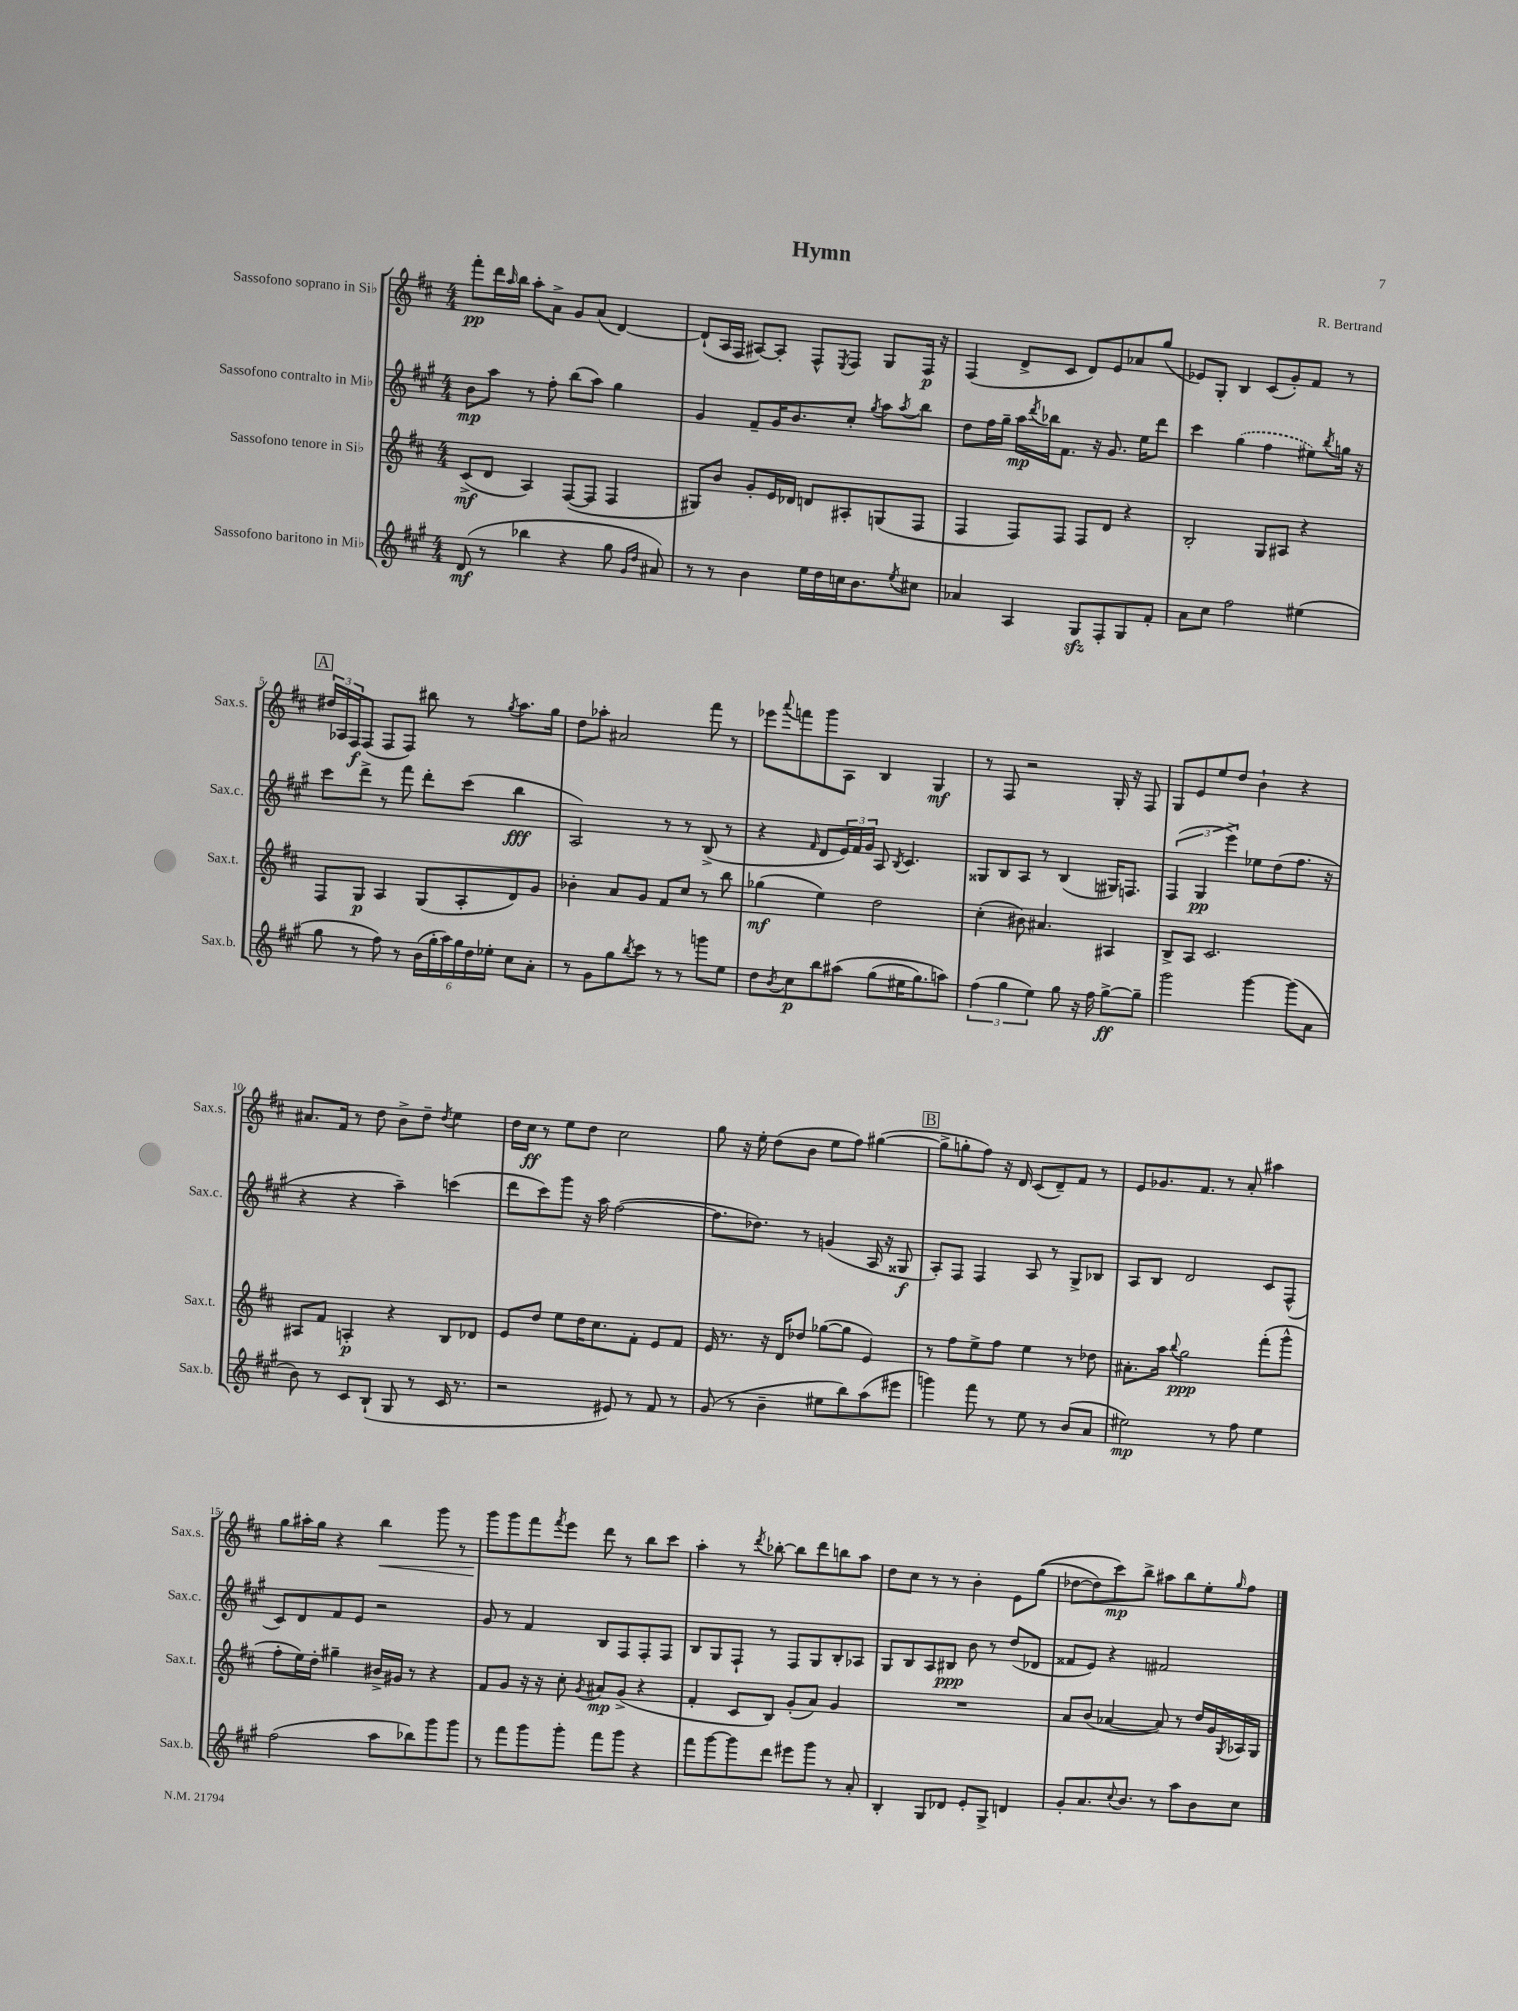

**kern	**kern	**kern	**kern
*staff4	*staff3	*staff2	*staff1
*clefG2	*clefG2	*clefG2	*clefG2
*k[f#c#g#]	*k[f#c#]	*k[f#c#g#]	*k[f#c#]
*M4/4	*M4/4	*M4/4	*M4/4
(8d/	(8c#^/L	8b\L	8fff#'\L
8r	8d/J	8aa\J	16ddd\L
.	.	.	16qqaa/
.	.	.	16bb\JJ
4bb-\	4A/)	8r	8aa'\L
.	.	8ff#'\	8a^\J
4r	([8F#/L	(8bb\L	8g/L
.	8F#/]J	8aa\J)	(8a/J
8gg#\	4F#/	4gg#\	[4d/)
16qqg#/LL	.	.	.
16qqdd/JJ	.	.	.
8a#/)	.	.	.
=	=	=	=
8r	8G#/L)	4g#/	(8d`/]L
8r	8b/J	.	16A/L
.	.	.	16F#/JJ
4b\	8g'/L	8f#~/L	[8A#/L)
.	16e/L	16g#/K	8A#'/]J
.	16d-/JJ	8.b/	.
16ee\LL	8d/L	.	8F#^^/L
16dd\	.	.	.
.	.	.	8qE/
16cc\J	8A#'/	8cc#'/J	8F#/J
8.b\	.	.	.
.	.	8qgg#/	.
.	(8G/	8aa\L	8G/L
8qee/	.	8qaa/	.
8cc#\J	8F#/J	8bb\J	16F#/Jk
.	.	.	16r
=	=	=	=
4a-/	4F#/	8dd\L	(4F#/
.	.	16ff#\L	.
.	.	16gg#~\JJ	.
4A/	8F#/L)	16aa\LL	8d^/L
.	.	8qddd/	.
.	.	16bb-\J	.
.	8F#/J	8.f#\J	8c#/J
8G#/L	8F#/L	.	8d/L)
.	.	16r	.
8F#'/	8d/J	8.g#/	8e/
8G#/	4r	.	8a-/
.	.	16ee\LK	.
8f#'/J	.	8ddd\J	(8gg/J
=	=	=	=
8a\L	2B'/	4ccc#\	8e-/L)
8cc#\J	.	.	8G'/J
2ff#\	.	(4gg#\	4B/
.	8G/L	4ff#\	(8c#/L
.	8A#/J	.	8g'/)
(4ee#\	4r	8ee#\L)	8f#/J
.	.	8qbb/	.
.	.	16gg\Jk	8r
.	.	16r	.
=	=	=	=
8gg#\	8F#/L	8ccc#\L	24dd#/LL
.	.	.	24A-/
.	.	.	24F#/J
8r	8G/J	8ddd^\J	(8F#/J
8ff#\)	4A/	8r	8F#/L
8r	.	8fff#\	8F#/J)
(24b\LL	(8G/L	8ddd'\L	8bb#\
24gg#'\	.	.	.
24aa\)	.	.	.
24gg#\	8A'/	(8ccc#\J	8r
24dd\	.	.	.
24ee-'\JJ	.	.	.
.	.	.	8qgg/
8cc#\L	8d/)	4bb\	8.aa\L
8a'\J	8g/J	.	.
.	.	.	16gg\Jk
=	=	=	=
8r	4b-'\	2A/)	8dd\L
8g#\L	.	.	8aa-'\J
8gg#\	8a/L	.	2a#/
8qbb/	.	.	.
8ccc#\J	8g/J	.	.
8r	8f#/L	8r	.
8r	8cc#/J	8r	.
8ggg\L	8r	(8B^/	8fff#\
8ee\J	8bb\	8r	8r
=	=	=	=
8dd\L	(4gg-\	4r	8eee-\L
8qb/	.	.	8qqaaa/
8cc#\	.	.	8fff\
.	.	16qqf#/	.
8bb\	4ee\)	8d/L	8ggg\
&(8aa#\J	.	24e/L)	8A\J
.	.	24f#/	.
.	.	24g#/JJ	.
(8gg#\L	2dd\	8A/	4B/
.	.	8qB/	.
16ee#\K	.	4.c#/	.
8.gg#\)	.	.	.
.	.	.	4G/
8aa\J&)	.	.	.
=	=	=	=
(6ff#\	(4cc#'\	8G##/L	8r
.	.	8B/	8F#/
6gg#\	.	.	.
.	8b#\)	8A/J	2r
6ee\)	.	.	.
.	4.a#/	8r	.
8gg#\	.	(4B/	.
16r	.	.	.
16ff#\	.	.	.
[8gg#^\L	4A#/	16G#/LK)	16G'/
.	.	8.F/J	16r
8gg#~\]J	.	.	8F#/
=	=	=	=
2ggg#\	8B^/L	(6F#/	8G/L
.	8A/J	.	8e/
.	.	6G#/	.
.	2.c#/	.	8ee/
.	.	6eee^\)	.
.	.	.	8dd/J
[4ggg#\	.	8ee-\L	4b`\
.	.	(8dd\	.
(8ggg#\]L	.	8.ff#\J	4r
8a\J	.	.	.
.	.	16r	.
=	=	=	=
8b\)	8A#/L	4r	8.a#/L
8r	8f#/J	.	.
.	.	.	16f#/Jk
8c#/L	4A'/	4r	8r
(8B`/J	.	.	8dd\
8G#/	4r	4aa~\)	8b^\L
8r	.	.	8dd~\J
.	.	.	8qdd/
16c#/	8B/L	(4ccc\	4ee\
8.r	.	.	.
.	8d-/J	.	.
=	=	=	=
2r	8e/L	8ddd\L	16dd\LL
.	.	.	16cc#\JJ
.	8dd/J	8ccc#\)	8r
.	8ee\L	8ggg#\J	8ee\L
.	16dd\K	16r	8dd\J
.	8.cc#\	16aa\	.
8e#/)	.	([2ff#\	2cc#\
8r	8f#'\J	.	.
8f#/	8e/L	.	.
8r	8f#/J	.	.
=	=	=	=
(8g#/	16e/	8.ff#\]L	8gg\
.	8.r	.	.
8r	.	.	16r
.	.	8.dd-\J)	16ee'\
4b~\	16r	.	(8dd\L
.	16d/LK	.	.
.	8dd-/J	8r	8b\J
8ee#\L	([8gg-\L	(4g/	8ee\L
8bb\)	8gg-\]J	.	8ff#\J)
(8aa\	4e/)	16A/	([4gg#\
.	.	16r	.
8eee#\J	.	8G##/	.
=	=	=	=
4ggg\)	8r	8A'/L)	8gg#^\]L
.	8ff#\L	8F#/J	8gg'\
8fff#\	8ee^\	4F#/	8ff#\J)
8r	8ff#\J	.	16r
.	.	.	16d/
8ee\	4ee\	8A/	(8c#/L
8r	.	8r	8d~/)
(8b/L	8r	8G#^/L	8f#/J
8a/J	8dd-\	8B-/J	8r
=	=	=	=
2ee#\)	8.a#'\L	8A/L	8e/L
.	.	8B/J	8.g-/
.	16aa\Jk	.	.
.	8qqbb/	.	.
.	2gg\	2d/	.
.	.	.	8.f#/J
8r	.	.	8r
8ff#\	.	.	8a'/
4ee#\	(8fff#'\L	8c#/L	4aa#\
.	8ggg^^\J	(8F#^^/J	.
=	=	=	=
(2ff#\	8ff#'\L	8c#/L)	8gg\L
.	16ee\L)	8d/	16aa#'\L
.	16dd'\JJ	.	16gg\JJ
.	4gg#~\	8f#/	4r
.	.	8e/J	.
8aa\L	16b#^/LL	2r	4bb\
.	16g#/JJ	.	.
8bb-\)	8r	.	.
8ggg#\	4r	.	8ggg\
8ggg#\J	.	.	8r
=	=	=	=
8r	8f#/L	8g#/	8ggg\L
8fff#\L	8g/J	8r	8ggg\
8ggg#\	16r	4f#/	8fff#\
.	16r	.	.
.	.	.	8qfff#/
8ggg#'\J	8cc#'\	.	8eee\J
.	8qg/	.	.
8fff#\L	8a#/L	8B/L	8ddd\
8ggg#\J	(8g^/J	8F#/	8r
4r	4r	8F#'/	8bb\L
.	.	8F#/J	8ccc#\J
=	=	=	=
8fff#\L	4f#'/	8B/L	4aa'\
[8ggg#\	.	8G#/	.
8ggg#\]	8c#/L	8F#`/J	8r
.	.	.	8qddd/
8ddd\J	8B/J)	8r	[8bb-'\
8eee#\L	(8g'/L	8F#/L	8bb-\]L
8ggg#\J	8a/J)	8G#/	8ddd\
8r	4g/	8B'/	8bb\
8a'/	.	8A-/J	8aa\J
=	=	=	=
4B'/	1r	8G#/L	8dd\L
.	.	8B/	8cc#\J
8G#/L	.	8A/	8r
8d-/J	.	8B#/J	8r
8e'/L	.	8b\	4b'\
8G#^/J	.	8r	.
4d/	.	(8dd/L	8e\L
.	.	8d-/J	&((8gg\J
=	=	=	=
8g#'/L	8a/L	8f##/L	[8dd-\L
8.a/	(8b/J	8e/J)	8dd-\])
.	[4a-/	4r	8ccc#\&)
8qqcc#/	.	.	.
8.b/J	.	.	.
.	.	.	8bb^\J
8r	8a-/])	2f#/	8aa#\L
8aa\L	8r	.	8bb\
8b\	16dd/LL	.	8ee'\
.	16g/	.	.
.	8qG/	.	16qqgg/
8cc#\J	16A-/	.	8ff#\J
.	16G/JJ	.	.
==	==	==	==
*-	*-	*-	*-
